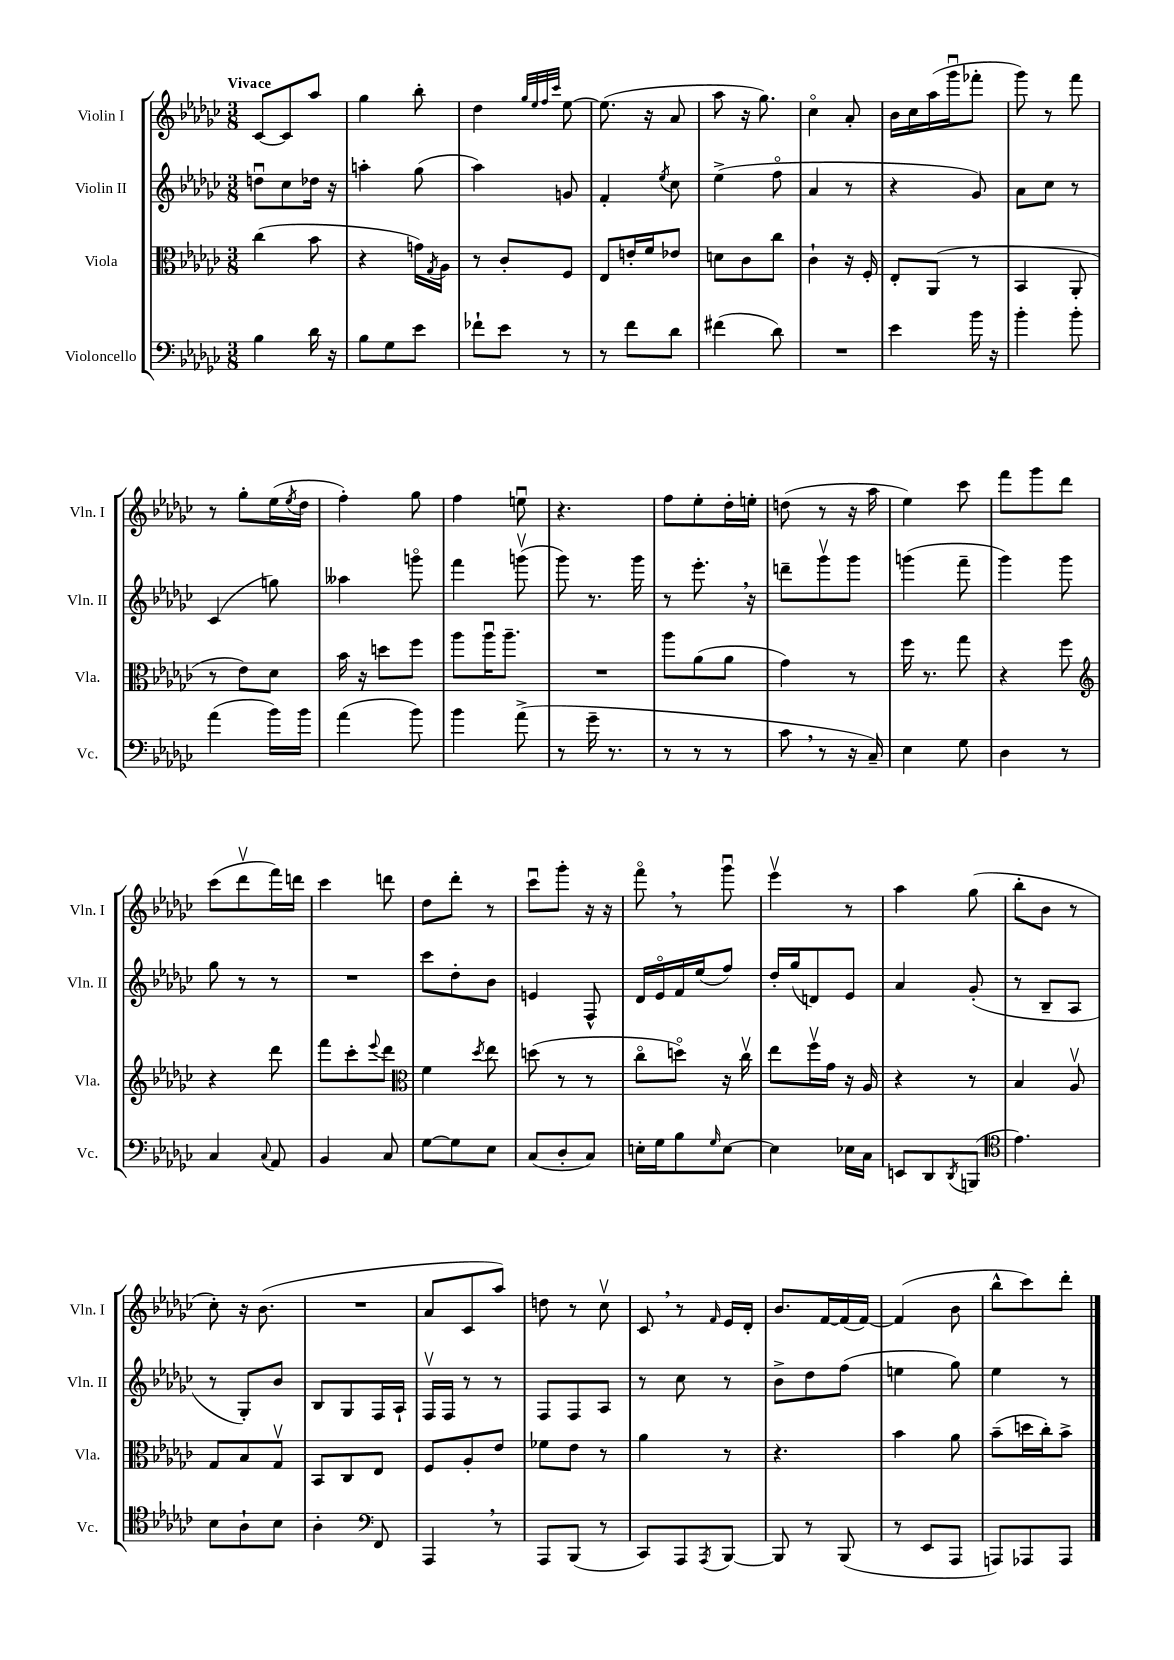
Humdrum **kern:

**kern	**kern	**kern	**kern
*staff4	*staff3	*staff2	*staff1
*clefF4	*clefC3	*clefG2	*clefG2
*k[b-e-a-d-g-c-]	*k[b-e-a-d-g-c-]	*k[b-e-a-d-g-c-]	*k[b-e-a-d-g-c-]
*M3/8	*M3/8	*M3/8	*M3/8
4B-	(4cc-	8ddu	[8c-
.	.	8cc-	8c-]
16d-	8b-	16dd-	8aa-
16r	.	16r	.
=	=	=	=
8B-	4r	4aa'	4gg-
8G-	.	.	.
8e-	16g)	(8gg-	8bb-'
.	8qG-	.	.
.	16A-	.	.
=	=	=	=
8f-`	8r	4aa-)	4dd-
8e-	8c-'	.	.
.	.	.	32qqgg-
.	.	.	32qqee-
.	.	.	32qqff
.	.	.	32qqccc-
8r	8F	8g	[8ee-
=	=	=	=
8r	8E-	4f'	(8.ee-]
8f	16e'	.	.
.	16f	.	16r
.	.	8qee-	.
8d-	8e-	8cc-	8a-
=	=	=	=
(4f#	8d	(4ee-^	8aa-
.	8c-	.	16r
.	.	.	8.gg-)
8d-)	8cc-	8ffo	.
=	=	=	=
4.r	4c-`	4a-	4cc-o
.	16r	8r	8a-'
.	16F'	.	.
=	=	=	=
4e-	8E-'	4r	16b-
.	.	.	16cc-
.	(8AA-	.	(16aa-
.	.	.	16ggg-u
16b-	8r	8g-)	8fff-'
16r	.	.	.
=	=	=	=
4b-'	4BB-	8a-	8ggg-)
.	.	8cc-	8r
8b-'	8AA-'	8r	8fff
=	=	=	=
(4a-	8r	(4c-	8r
.	8e-)	.	8gg-'
16b-)	8d-	8gg)	(16ee-
.	.	.	8qee-
16b-	.	.	16dd-
=	=	=	=
(4a-	16b-	4aa--	4ff')
.	16r	.	.
.	8dd	.	.
8b-)	8ff	8gggo	8gg-
=	=	=	=
4b-	8aa-	4fff	4ff
.	16aa-u	.	.
.	8.aa-~	.	.
(8a-^	.	(8gggv	8eeu
=	=	=	=
8r	4.r	8ggg-)	4.r
16g-~	.	8.r	.
8.r	.	.	.
.	.	16ggg-	.
=	=	=	=
8r	8aa-	8r	8ff
8r	(8a-	8.eee-'	8ee-'
8r	8a-	.	16dd-'
.	.	16r	16ee'
=	=	=	=
8c-	4g-)	8ddd~	(8dd
8r	.	8ggg-v	8r
16r	8r	8ggg-	16r
16C-~)	.	.	16aa-
=	=	=	=
4E-	16ff	(4ggg	4ee-)
.	8.r	.	.
8G-	8gg-	8fff~	8ccc-
=	=	=	=
4D-	4r	4ggg-)	8fff
.	.	.	8ggg-
8r	8ff	8ggg-	8ddd-
=	=	=	=
*	*clefG2	*	*
4C-	4r	8gg-	(8ccc-
.	.	8r	8ddd-v
8qqC-	.	.	.
8AA-	8ddd-	8r	16fff)
.	.	.	16ddd
=	=	=	=
4BB-	8fff	4.r	4ccc-
.	8ccc-'	.	.
.	8qqeee-	.	.
8C-	8ddd-	.	8ddd
=	=	=	=
*	*clefC3	*	*
[8G-	4f	8ccc-	8dd-
8G-]	.	8dd-'	8ddd-'
.	8qdd-	.	.
8E-	8ee-	8b-	8r
=	=	=	=
(8C-	(8dd	4e	8ccc-u
8D-'	8r	.	8ggg-'
8C-)	8r	8F^^	16r
.	.	.	16r
=	=	=	=
16E'	8cc-o	16d-	8fffo
16G-	.	16e-o	.
8B-	8ddo)	16f	8r
.	.	(16ee-	.
16qqG-	.	.	.
[8E	16r	8ff)	8ggg-u
.	16cc-v	.	.
=	=	=	=
4E]	8ee-	16dd-'	4eee-v
.	.	(16gg-	.
.	16ffv	8d)	.
.	16g-	.	.
16E-	16r	8e-	8r
16C-	16A-	.	.
=	=	=	=
8EE	4r	4a-	4aa-
8DD-	.	.	.
8qDD-	.	.	.
(8BBB	8r	(8g-'	(8gg-
=	=	=	=
*clefC4	*	*	*
4.e-)	4B-	8r	8bb-'
.	.	8B-~	8b-
.	8A-v	8A-	8r
=	=	=	=
8B-	8G-	8r	8cc-')
8A-`	8B-	8G-')	16r
.	.	.	(8.b-
8B-	8G-v	8b-	.
=	=	=	=
4A-'	8BB-	8B-	4.r
.	8C-	8G-	.
*clefF4	*	*	*
8FF	8E-	16F	.
.	.	16A-`	.
=	=	=	=
4AAA-	8F	16Fv	8a-
.	.	16F	.
.	8A-'	8r	8c-
8r	8e-	8r	8aa-)
=	=	=	=
8AAA-	8f-	8F	8dd
(8BBB-	8e-	8F	8r
8r	8r	8A-	8cc-v
=	=	=	=
8CC-)	4a-	8r	8c-
8AAA-	.	8cc-	8r
8qAAA-	.	.	16qqf
[8BBB-	8r	8r	16e-
.	.	.	16d-'
=	=	=	=
8BBB-]	4.r	8b-^	8.b-
8r	.	8dd-	.
.	.	.	[16f
(8BBB-	.	(8ff	(16f]
.	.	.	[16f)
=	=	=	=
8r	4b-	4ee	(4f]
8EE-	.	.	.
8AAA-	8a-	8gg-)	8b-
=	=	=	=
8AAA)	(8b-~	4ee-	8bb-^^
8AAA-	16dd	.	8ccc-)
.	16cc-')	.	.
8AAA-	8b-^	8r	8ddd-'
==	==	==	==
*-	*-	*-	*-
